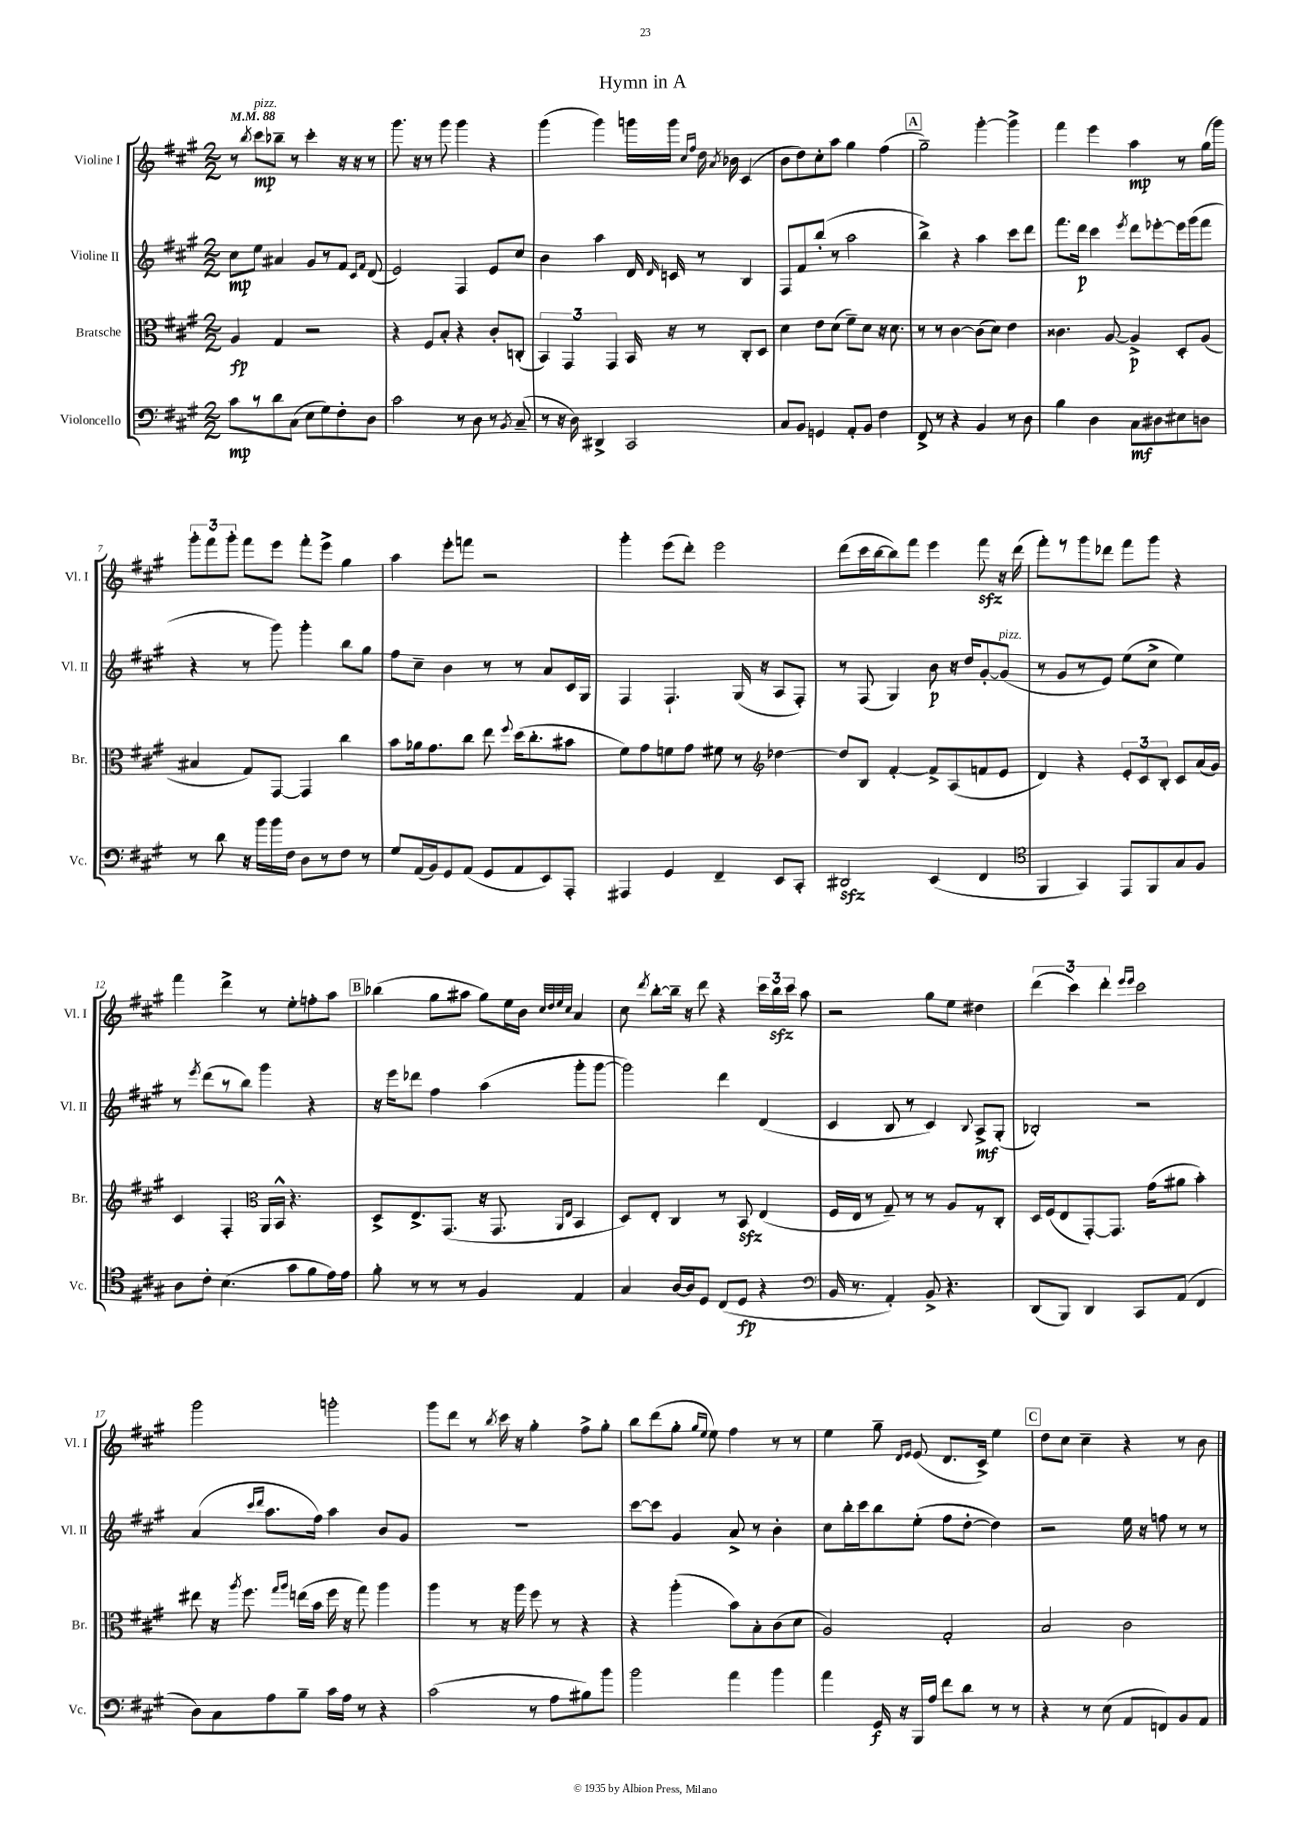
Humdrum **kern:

**kern	**kern	**kern	**kern
*staff4	*staff3	*staff2	*staff1
*clefF4	*clefC3	*clefG2	*clefG2
*k[f#c#g#]	*k[f#c#g#]	*k[f#c#g#]	*k[f#c#g#]
*M2/2	*M2/2	*M2/2	*M2/2
*MM88	*MM88	*MM88	*MM88
8c#	4A	8cc#	8r
.	.	.	8qbb
8r	.	8ee	8ccc#
8d	4G#	4a#	8bb-~
(8C#	.	.	8r
8E	2r	8g#	4ccc#'
8G#)	.	8r	.
8F#'	.	8f#	16r
.	.	.	16r
.	.	16qqc#	.
.	.	16qqf#	.
8D	.	(8d	8r
=	=	=	=
2c#	4r	2e)	8.ggg#
.	.	.	16r
.	8F#	.	8r
.	8B'	.	8ggg#
8r	4r	4F#	4ggg#
8D	.	.	.
8r	8c#'	8e	4r
8qBB	.	.	.
(8C#~	(8C'	8cc#	.
=	=	=	=
8r	6BB)	4b	(4ggg#
16r	.	.	.
.	6GG#	.	.
16D)	.	.	.
4DD#^	.	4aa	4ggg#)
.	6GG#	.	.
2CC#	16BB	16d	16ggg
.	.	16qqd	.
.	16r	16c	16ggg
.	.	.	16qqcc#
.	.	.	16qqff#
.	8r	8r	16dd
.	.	.	8qa
.	.	.	16b-
.	8C#'	4B	(4c#
.	8D	.	.
=	=	=	=
8C#	4d	8F#	8b
8BB	.	8f#	8dd)
4GG	8e	(8bb'	8cc#'
.	(8d	8r	8aa
8AA'	8f#~)	2aa	4gg#
8BB	8d	.	.
4F#	16r	.	(4ff#
.	8.d	.	.
=	=	=	=
8FF#^	8r	4bb^)	2gg#~)
8r	8r	.	.
4r	[4c#	4r	.
4BB	(8c#]	4aa	[4ggg#'
.	8d)	.	.
8r	4e	8ccc#	4ggg#^]
8D	.	8ddd	.
=	=	=	=
4B	4.c##	8.fff#	4fff#
.	.	16ddd	.
4D	.	4ccc#	4eee
.	[8A	.	.
.	.	8qeee	.
8C#	4A^]	8ddd	4aa
8D#	.	[8eee-'	.
8E#	8D'	16eee-]	8r
.	.	(16ggg#	.
8D	(8A	8fff#	(16gg#
.	.	.	16ggg#)
=	=	=	=
8r	4B#	4r	12ggg#'
.	.	.	12fff#
8d	.	.	.
.	.	.	12ggg#'
16r	8G#)	8r	8fff#
16b	.	.	.
16b	[8GG#	8ggg#)	8eee
16F#	.	.	.
8D	4GG#]	4ggg#'	8fff#'
8r	.	.	8eee^
8F#	4cc#	8bb	4gg#
8r	.	8gg#	.
=	=	=	=
8G#	8b	8ff#	4aa
(16AA	16a-	8cc#~	.
16BB)	8.g#	.	.
8GG#	.	4b	8eee'
(8AA	8cc#	.	8fff
8GG#	8ee	8r	2r
.	8qqff#	.	.
8AA	(16dd	8r	.
.	8.cc#'	.	.
8EE)	.	8a	.
8AAA'	8b#	16c#	.
.	.	16G#	.
=	=	=	=
4AAA#	8f#)	4F#	4ggg#'
.	8g#	.	.
4GG#	8f	4.F#`	(8eee
.	8g#	.	8ddd')
4FF#~	8f#	.	2eee
.	8r	(16G#	.
.	.	16r	.
*	*clefG2	*	*
8EE	[4dd-	8A	.
8CC#'	.	8F#')	.
=	=	=	=
2DD#	8dd-]	8r	(8ddd
.	8B	(8F#	16ccc#
.	.	.	[16bb
.	[4f#'	4G#)	8bb])
.	.	.	8fff#
(4EE	8f#^]	8b	4eee
.	(8A	16r	.
.	.	16dd	.
4FF#	8f	[8g#'	8fff#
.	8e	(8g#]	16r
.	.	.	(16ddd
=	=	=	=
*clefC4	*	*	*
4FF#	4d)	8r	8fff#')
.	.	8g#	8r
4GG#)	4r	8r	8ggg#
.	.	8e)	8ddd-
8EE	12e'	(8ee	8fff#
.	12c#	.	.
8FF#	.	8cc#^	8ggg#
.	12B'	.	.
8G#	8c#	4ee)	4r
8F#	(16a	.	.
.	16g#)	.	.
=	=	=	=
8A	4c#	8r	4fff#
.	.	8qeee	.
8c#'	.	(8ddd	.
(4.B	4F#'	8r	4ddd^
.	.	8bb)	.
*	*clefC3	*	*
.	16AA	4ggg#	8r
.	16BB^^	.	.
8g#	4.r	.	8ee'
8f#	.	4r	8ff'
16e)	.	.	8aa
16e	.	.	.
=	=	=	=
8f#'	8D^	16r	(4bb-
.	.	16eee	.
8r	8.E^	8ddd-	.
8r	.	4ff#	8gg#
.	(8.GG#	.	.
8r	.	.	8aa#
4F#	16r	(4aa	8gg#)
.	8.GG#	.	.
.	.	.	16ee
.	.	.	16b
.	.	.	32qqcc#
.	.	.	32qqdd
.	16qqAA	.	32qqee
.	16qqE	.	32qqcc#
4E	4BB	8ggg#'	4a
.	.	[8ggg#	.
=	=	=	=
4G#	8D)	2ggg#])	8cc#
.	.	.	8qddd
.	8E'	.	[8bb'
[16A	4C#	.	16bb~]
16A]	.	.	16r
8D	.	.	8ddd
(8C#	8r	4ddd	4r
8D	8BB	.	.
4r	(4E	(4d	24ccc#
.	.	.	24bb
.	.	.	24ccc#
.	.	.	8aa
=	=	=	=
*clefF4	*	*	*
16BB	16F#	4c#	2r
8.r	16E	.	.
.	8r	.	.
4AA')	8G#~)	8B	.
.	8r	8r	.
8BB^	8r	4c#)	8gg#
4.r	8A	.	8ee
.	.	8qqB	.
.	8r	8A^	4dd#
.	8C#'	(8G#'	.
=	=	=	=
(8DD	16D	2B-')	(6ddd
.	(16F#	.	.
8BBB)	8E	.	.
.	.	.	6ccc#)
4DD	[8GG#')	.	.
.	.	.	6ddd'
.	8.GG#]	.	.
.	.	.	16qqeee
.	.	.	16qqeee
8CC#	.	2r	2ccc#
.	(16g#	.	.
(8AA	8a#	.	.
4FF#	4b')	.	.
=	=	=	=
8D)	8ee#	(4a	2ggg#
8C#	16r	.	.
.	8qaa	.	.
.	8.ff#	.	.
.	.	16qqccc#	.
.	.	16qqddd	.
8A	.	8.aa	.
.	16qqgg#	.	.
.	16qqaa	.	.
8B~	(16ee	.	.
.	16b	16ff#)	.
16c#	16ff#	4aa	2ggg'
16A	16r	.	.
8r	8gg#)	.	.
4r	4aa	8b	.
.	.	8g#	.
=	=	=	=
(2c#	4aa	1r	8ggg#
.	.	.	8ddd
.	8r	.	8r
.	.	.	8qbb
.	16r	.	16ccc#
.	16aa	.	16r
8r	8ff#	.	4gg#'
8A	8r	.	.
8B#)	4r	.	8ff#^
8b	.	.	8gg#'
=	=	=	=
2b	4r	[8ccc#	8bb
.	.	8ccc#]	(8ddd
.	(4aa'	4g#	8gg#'
.	.	.	16qqgg#
.	.	.	16qqee
.	.	.	8ee)
4a	8b)	8a^	4ff#
.	8B'	8r	.
4b	(8c#	4b'	8r
.	8d	.	8r
=	=	=	=
4a	2A)	8cc#	4ee
.	.	16bb'	.
.	.	16ccc#	.
16GG#	.	8bb	8gg#~
16r	.	.	.
.	.	.	16qqd
.	.	.	16qqe
16BBB	.	(8ee'	(8e
16A	.	.	.
8f#	2G#'	8ff#	8.d
8d	.	[8dd'	.
.	.	.	16c#^)
8r	.	4dd])	4ee
8r	.	.	.
=	=	=	=
4r	2B	2r	8dd
.	.	.	8cc#
8r	.	.	4cc#~
(8E	.	.	.
8AA	2c#	16ee	4r
.	.	16r	.
8FF)	.	8ff	.
8BB	.	8r	8r
8AA	.	8r	8b
==	==	==	==
*-	*-	*-	*-
